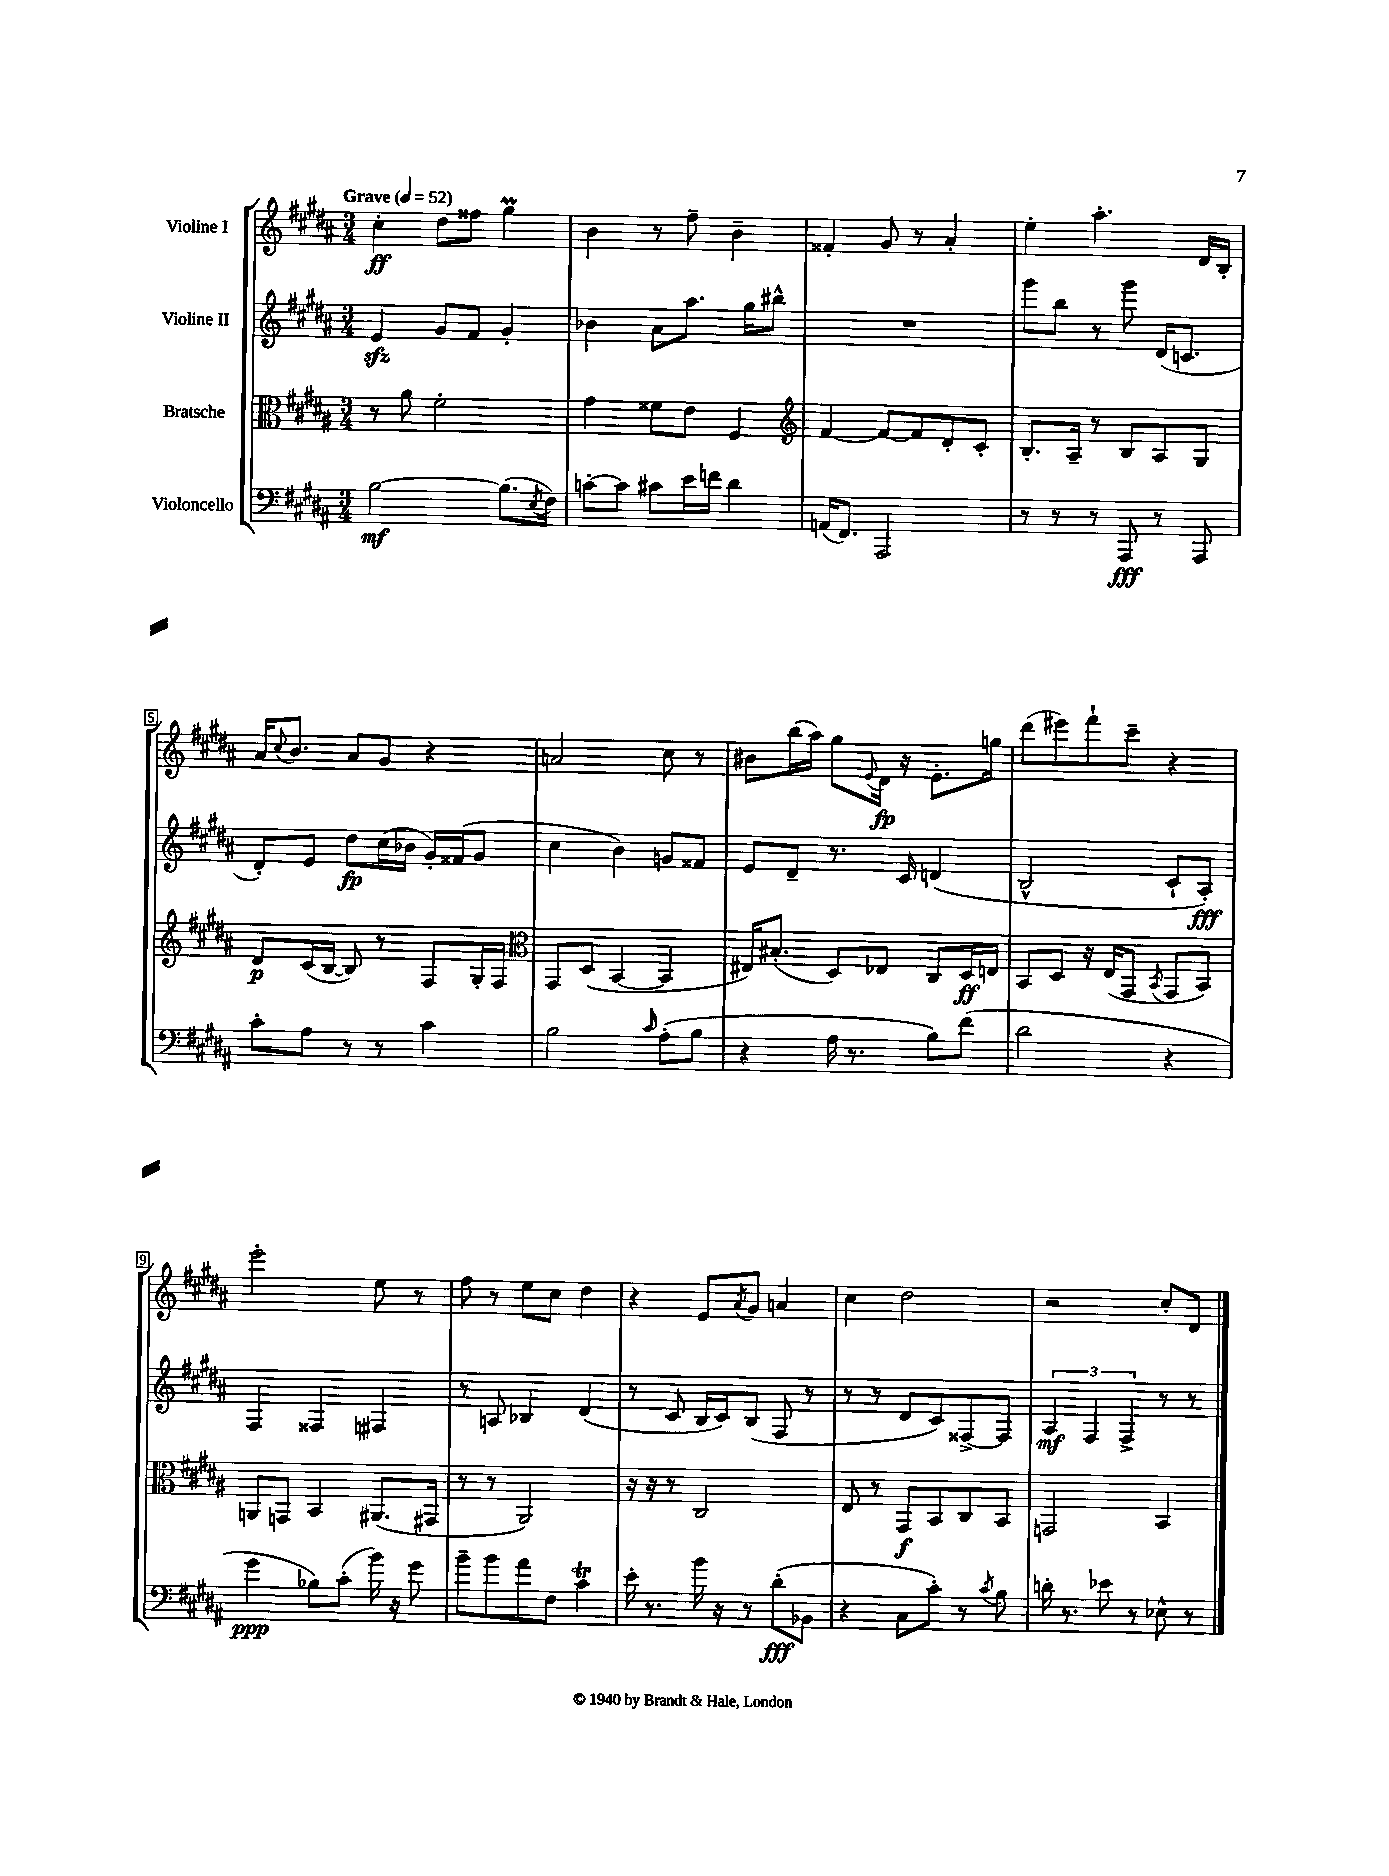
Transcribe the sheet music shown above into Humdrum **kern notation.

**kern	**dynam	**kern	**dynam	**kern	**dynam	**kern	**dynam
*part4	*part4	*part3	*part3	*part2	*part2	*part1	*part1
*staff4	*staff4	*staff3	*staff3	*staff2	*staff2	*staff1	*staff1
*I"Violoncello	*	*I"Bratsche	*	*I"Violine II	*	*I"Violine I	*
*clefF4	*	*clefC3	*	*clefG2	*	*clefG2	*
*k[f#c#g#d#a#]	*	*k[f#c#g#d#a#]	*	*k[f#c#g#d#a#]	*	*k[f#c#g#d#a#]	*
*M3/4	*	*M3/4	*	*M3/4	*	*M3/4	*
*MM52	*	*MM52	*	*MM52	*	*MM52	*
=1	=1	=1	=1	=1	=1	=1	=1
!	!	!	!	!	!	!LO:TX:a:B:t=Grave	!
[2B\	mf	8r	.	4ezz/	.	4cc#'\	ff
.	.	8a#\	.	.	.	.	.
.	.	2f#'\	.	8g#/L	.	8dd#\L	.
.	.	.	.	8f#/J	.	8ff##X\J	.
(8.B\L]	.	.	.	4g#'/	.	4gg#M\	.
8qE/	.	.	.	.	.	.	.
16F#\Jk)	.	.	.	.	.	.	.
=2	=2	=2	=2	=2	=2	=2	=2
[8cn'\L	.	4g#\	.	4b-X\	.	4b\	.
8c\J]	.	.	.	.	.	.	.
8c#X\L	.	8f##X\L	.	8a#\L	.	8r	.
16e\L	.	8e\J	.	8.aa#\J	.	8ff#~\	.
16fn\JJ	.	.	.	.	.	.	.
4d#\	.	4F#/	.	.	.	4b~\	.
.	.	.	.	16gg#\KL	.	.	.
.	.	.	.	8bb#X^^\J	.	.	.
=3	=3	=3	=3	=3	=3	=3	=3
*	*	*clefG2	*	*	*	*	*
(16AAn/KL	.	[4f#/	.	2.r	.	4f##X'/	.
8.FF#/J)	.	.	.	.	.	.	.
2AAA#/	.	8f#/L_	.	.	.	8g#/	.
.	.	8f#/]	.	.	.	8r	.
.	.	8d#'/	.	.	.	4a#'/	.
.	.	8c#'/J	.	.	.	.	.
=4	=4	=4	=4	=4	=4	=4	=4
8r	.	8.B'/L	.	8ggg#\L	.	4ee'\	.
8r	.	.	.	8bb\J	.	.	.
.	.	16A#~/Jk	.	.	.	.	.
8r	.	8r	.	8r	.	4.aa#'\	.
8AAA#/	fff	8B/L	.	8ggg#\	.	.	.
8r	.	8A#/	.	(16d#/KL	.	.	.
.	.	.	.	8.cn/J	.	.	.
8AAA#/	.	8G#/J	.	.	.	16d#/LL	.
.	.	.	.	.	.	16B'/JJ	.
!!LO:LB:g=z
=5	=5	=5	=5	=5	=5	=5	=5
8c#'\L	.	8d#/L	p	8d#'/L)	.	16a#/KL	.
.	.	.	.	.	.	8qqcc#/	.
.	.	.	.	.	.	8.b/J	.
8A#\J	.	(16c#/L	.	8e/J	.	.	.
.	.	[16B/JJ	.	.	.	.	.
8r	.	8B/])	.	8dd#\L	fp	8a#/L	.
8r	.	8r	.	(16cc#\L	.	8g#/J	.
.	.	.	.	16b-X\JJ	.	.	.
4c#\	.	8F#/L	.	16g#'/LL)	.	4r	.
.	.	.	.	(16f##X/J	.	.	.
.	.	16G#'/L	.	8g#/J	.	.	.
.	.	16F#/JJ	.	.	.	.	.
=6	=6	=6	=6	=6	=6	=6	=6
*	*	*clefC3	*	*	*	*	*
2B\	.	8GG#/L	.	4cc#\	.	2an/	.
.	.	(8D#/J	.	.	.	.	.
.	.	[4BB/	.	4b\)	.	.	.
16qqc#/	.	.	.	.	.	.	.
(8A#'\L	.	4BB/]	.	8gn/L	.	8cc#\	.
8B\J	.	.	.	8f##X/J	.	8r	.
=7	=7	=7	=7	=7	=7	=7	=7
4r	.	16E#X/KL)	.	8e/L	.	8b#X\L	.
.	.	(8.B#X'/J	.	.	.	.	.
.	.	.	.	8d#~/J	.	(16bb\L	.
.	.	.	.	.	.	16aa#\JJ)	.
16A#\	.	8D#/L)	.	8.r	.	8gg#\L	.
8.r	.	.	.	.	.	.	.
.	.	.	.	.	.	8qqe/	.
.	.	8E-X/J	.	.	.	16d#\Jk	fp
.	.	.	.	16c#/	.	16r	.
8B\L)	.	8C#/L	.	(4dn/	.	8.e'\L	.
(8f#\J	.	16D#/L	ff	.	.	.	.
.	.	16En/JJ	.	.	.	16ggn\Jk	.
=8	=8	=8	=8	=8	=8	=8	=8
2d#\	.	8BB/L	.	2B^^/	.	(8ddd#\L	.
.	.	8D#/J	.	.	.	8eee#X\)	.
.	.	16r	.	.	.	8fff#`\	.
.	.	(16E/KL	.	.	.	.	.
.	.	8GG#/J	.	.	.	8ccc#~\J	.
.	.	8qBB/	.	.	.	.	.
4r	.	8GG#/L	.	8c#`/L	.	4r	.
.	.	8BB/J)	.	8A#'/J)	fff	.	.
!!LO:LB:g=z
=9	=9	=9	=9	=9	=9	=9	=9
4g#\	ppp	8AAn/L	.	4F#/	.	2eee'\	.
.	.	8GGn/J	.	.	.	.	.
8B-X\L)	.	4BB/	.	4F##X/	.	.	.
(8c#'\J	.	.	.	.	.	.	.
16b\)	.	(8.AA#X/L	.	4F#X/	.	8ee\	.
16r	.	.	.	.	.	.	.
8g#\	.	.	.	.	.	8r	.
.	.	16GG#X/Jk	.	.	.	.	.
=10	=10	=10	=10	=10	=10	=10	=10
8b~\L	.	8r	.	8r	.	8ff#\	.
8b\	.	8r	.	8An/	.	8r	.
8a#\	.	2AA#/)	.	4B-X/	.	8ee\L	.
8F#\J	.	.	.	.	.	8cc#\J	.
4c#T\	.	.	.	(4d#/	.	4dd#\	.
=11	=11	=11	=11	=11	=11	=11	=11
16e'\	.	16r	.	8r	.	4r	.
8.r	.	16r	.	.	.	.	.
.	.	8r	.	8c#/	.	.	.
16b\	.	2C#/	.	16B/LL	.	8e/L	.
16r	.	.	.	16c#/J)	.	.	.
.	.	.	.	.	.	8qa#/	.
8r	.	.	.	(8B/J	.	8g#/J	.
(8d#'\L	fff	.	.	8F#/	.	4an/	.
8BB-X\J	.	.	.	8r	.	.	.
=12	=12	=12	=12	=12	=12	=12	=12
4r	.	8E/	.	8r	.	4cc#\	.
.	.	8r	.	8r	.	.	.
8C#\L	.	8GG#/L	f	8d#/L	.	2dd#\	.
8c#'\J)	.	8BB/	.	8c#/)	.	.	.
8r	.	8C#/	.	[8F##X^/	.	.	.
8qc#/	.	.	.	.	.	.	.
8B\	.	8BB/J	.	8F##/J]	.	.	.
=13	=13	=13	=13	=13	=13	=13	=13
16dn'\	.	2GGn/	.	6A#/	mf	2r	.
8.r	.	.	.	.	.	.	.
.	.	.	.	6F#/	.	.	.
8e-X\	.	.	.	.	.	.	.
.	.	.	.	6F#^/	.	.	.
8r	.	.	.	.	.	.	.
8E-X^^\	.	4BB/	.	8r	.	8cc#'/L	.
8r	.	.	.	8r	.	8d#/J	.
==	==	==	==	==	==	==	==
*-	*-	*-	*-	*-	*-	*-	*-
